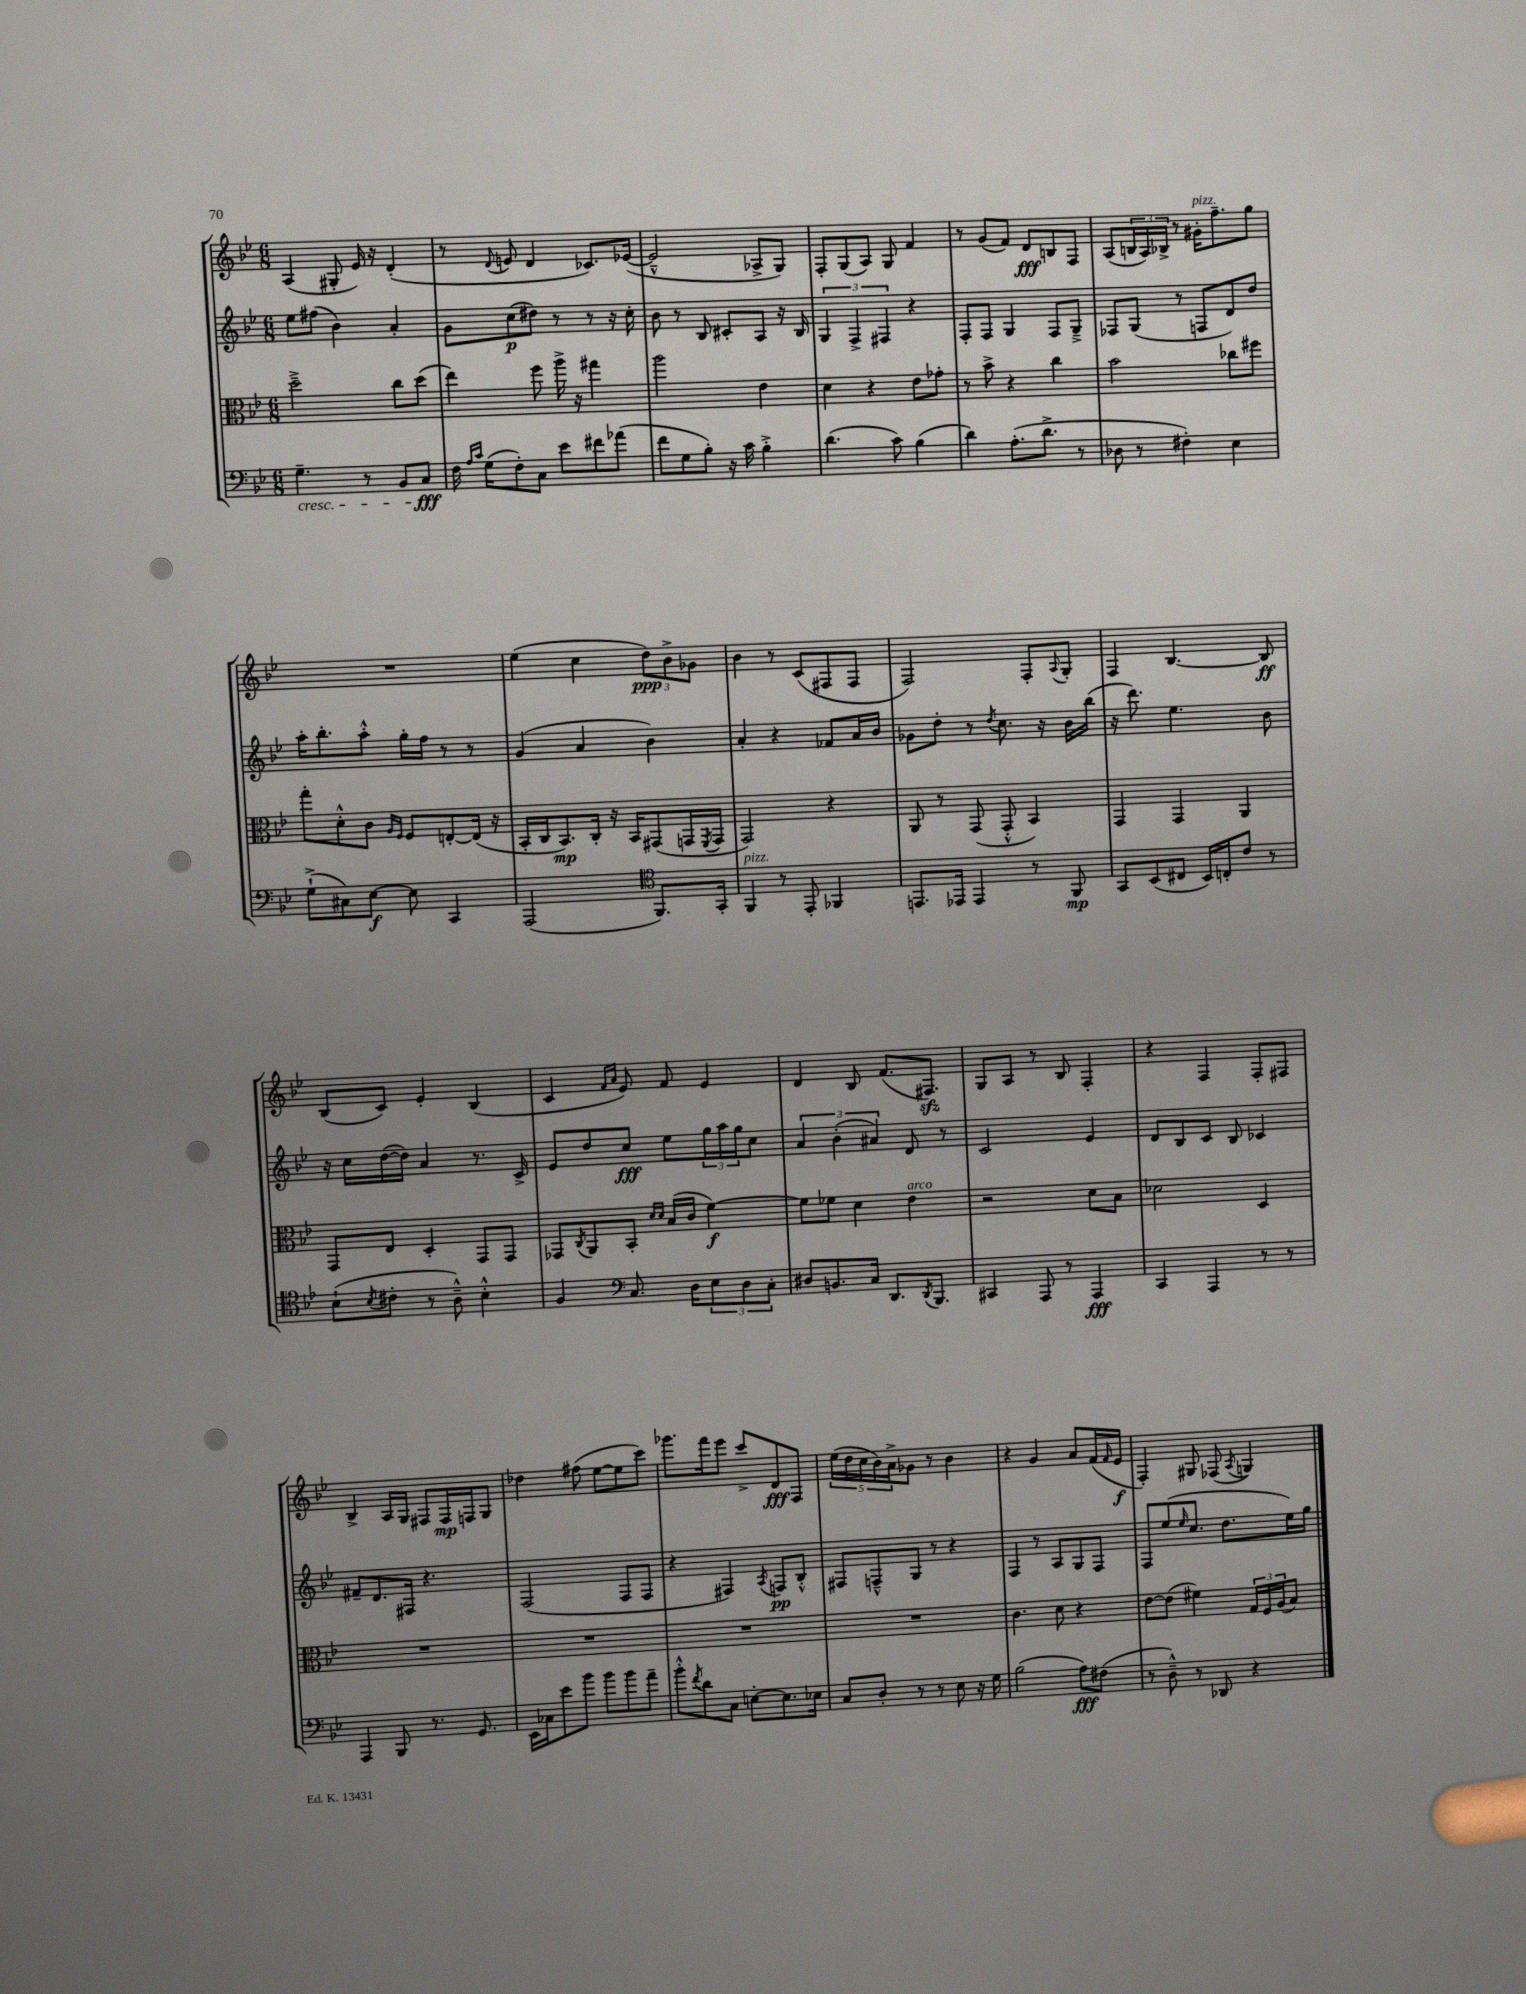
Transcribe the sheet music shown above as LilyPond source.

<<
\new StaffGroup <<
\new Staff = "s0" {
    \clef treble \key bes \major \numericTimeSignature \time 6/8
    a4( gis8-. ees'16) r16 d'4-.( |
    r8 \appoggiatura { d'8 } e'8 d'4 ces'8.) ees'16~( |
    ees'2---^ aes8-> g8) |
    f8-. g8( a8) g8 f'4 |
    r8 g'8( f'8) d'8\fff b8 f8 |
    a8( \tuplet 3/2 { b16 a16) bes16-> } r8 gis'16-.^\markup { \italic "pizz." } f''8.-- g''8 |
    R2. |
    ees''4( c''4 \tuplet 3/2 { d''8\ppp) bes'8-> ges'8 } |
    bes'4 r8 c'8( fis8 fis8 |
    f2) f8-. \appoggiatura { a8 } g8-. |
    f4 bes4.~ bes8\ff |
    bes8( c'8) ees'4-. bes4( |
    c'4 \grace { f'16 a'16 } ees'8) f'8 ees'4 |
    d'4 bes8 f'8.( fis8.\sfz) |
    g8 a8 r8 bes8 f4-. |
    r4 f4 f8-. fis8 |
    bes4-> a16 g16 fis8 fis16\mp f16 g8 |
    des''4 fis''8( ees''8~ ees''8 c'''8) |
    ges'''8. f'''16 ees'''8 c'''8-> d'8\fff f8 |
    \tuplet 5/4 { ees''16( d''16 c''16 bes'16) a'16-> } ges'8 r8 bes'4 |
    r4 g'4 a'8 f'16( \grace { f'16 } ees'16\f |
    f4-.) gis8 fes8( \acciaccatura { a8 } g4) \bar "|." |
}
\new Staff = "s1" {
    \clef treble \key bes \major \numericTimeSignature \time 6/8
    ees''8 fis''8( bes'4) a'4-. |
    g'8 c''8\p( dis''8) r8 r8 r16 c''16-. |
    bes'8 r8 bes8 cis'8-. a8 r16 bes16 |
    \tuplet 3/2 { g4 f4-> fis4 } r4 |
    f8-. f8 g4 f8 g8---> |
    fes8 g8( r8 f8 d'8) d''8 |
    a''16-. bes''8.-. a''8-.-^ g''16-. f''16 r8 r8 |
    g'4( a'4 bes'4) |
    a'4-. r4 fes'8 a'16 bes'16 |
    ges'8 d''8-. r8 \acciaccatura { d''8 } c''8. r16 bes'16 bes''16( |
    r16 d'''8.) ees''4. bes'8 |
    r16 c''16 d''16~( d''16) a'4 r8. c'16-> |
    ees'8 d''8 c''8\fff ees''8 \tuplet 3/2 { g''16 a''16 g''16 } c''8 |
    \tuplet 3/2 { a'4 bes'4-.( ais'4) } d'8 r8 |
    c'2 ees'4 |
    d'8 bes8 c'8 bes8 ces'4 |
    fis'8-- d'8. fis16 r4. |
    f2( f8 f8 |
    r4 fis4) \acciaccatura { a8 } f8\pp bes8-.-^ |
    fis8 f8---^ g8 r8 r4 |
    f4 r8 a8 g8 f8 |
    f8 ees''8( \grace { ees''16 } c''8. d''8. ees''16) g''16 \bar "|." |
}
\new Staff = "s2" {
    \clef alto \key bes \major \numericTimeSignature \time 6/8
    d''2---> c''8 d''8( |
    ees''4) f''8 a''16-> r16 gis''4 |
    a''2 ees'4 |
    d'4 r4 ees'8 ges'8-. |
    r8 bes'8-> r4 c''4 |
    bes'2 ces''8 fis''8 |
    g''8-. d'8-.-^ c'8 \grace { a16 f16 } f8 e8~-. e16( r16 |
    bes,16-. c16 bes,8.\mp) c16-. r16 bes,16 gis,8( g,16 \acciaccatura { f,8 } g,16 |
    g,2) r4 |
    a,8 r8 g,8( g,8-.-^ bes,4) |
    g,4 g,4 a,4 |
    g,8 ees8 d4-. g,8 g,8 |
    ges,8 \acciaccatura { c8 } a,8 bes,8-. \grace { d'16 d'16 } bes16( c'16 f'4~\f) |
    f'8 fes'8 d'4 ees'4^\markup { \italic "arco" } |
    r2 d'8 bes8 |
    des'2 d4 |
    R2. |
    R2. |
    R2. |
    R2. |
    c'4. d'8 r4 |
    ees'8~ ees'8( fis'4) \tuplet 3/2 { g16 f16 a16( } bes8) \bar "|." |
}
\new Staff = "s3" {
    \clef bass \key bes \major \numericTimeSignature \time 6/8
    g4.--\cresc r8 bes,8 c8\fff\! |
    f16 \grace { a16 c'16 } g16( f8-.) c8 ees'8 fis'8 aes'8( |
    f'8 g8 bes8-.) r16 c'16 bes4-.-> |
    d'4.( c'8) bes4( |
    d'4) a8.-.( d'8.-> r8 |
    des8 r8 fis4-.) ees4 |
    g8-!->( cis8) ees8~\f ees8 c,4 |
    a,,2( \clef tenor f,8.) g,16-. |
    f,4^\markup { \italic "pizz." } r8 ees,8-. fes,4 |
    e,8. ees,16 ees,4 r8 f,8\mp |
    g,8 bes,8( cis8 bes,16) c16-. c'8 r8 |
    bes8-!( \acciaccatura { bes8 } cis'8-. r8 a8---^) bes4-.-^ |
    f4 \clef bass c8. d16 \tuplet 3/2 { ees8 d8 c8-. } |
    dis8 b,8. c16 d,8. \acciaccatura { d,8 } bes,,8. |
    cis,4 a,,8 r8 a,,4\fff |
    c,4 a,,4 r8 r8 |
    a,,4 bes,,8 r8. g,8. |
    ees,16 ces16 ees'8 bes'8 bes'8 bes'8 a'8-- |
    bes'8-.-^ \acciaccatura { f'8 } d'8 c8 e8~-. e8. ees16 |
    c8 d8-. r8 r8 ees8 r16 g16 |
    bes2( a8\fff) fis8( |
    r8 d8---^) r8 des,8 r4 \bar "|." |
}
>>
>>
\layout { \context { \Score \remove "Bar_number_engraver" } }
